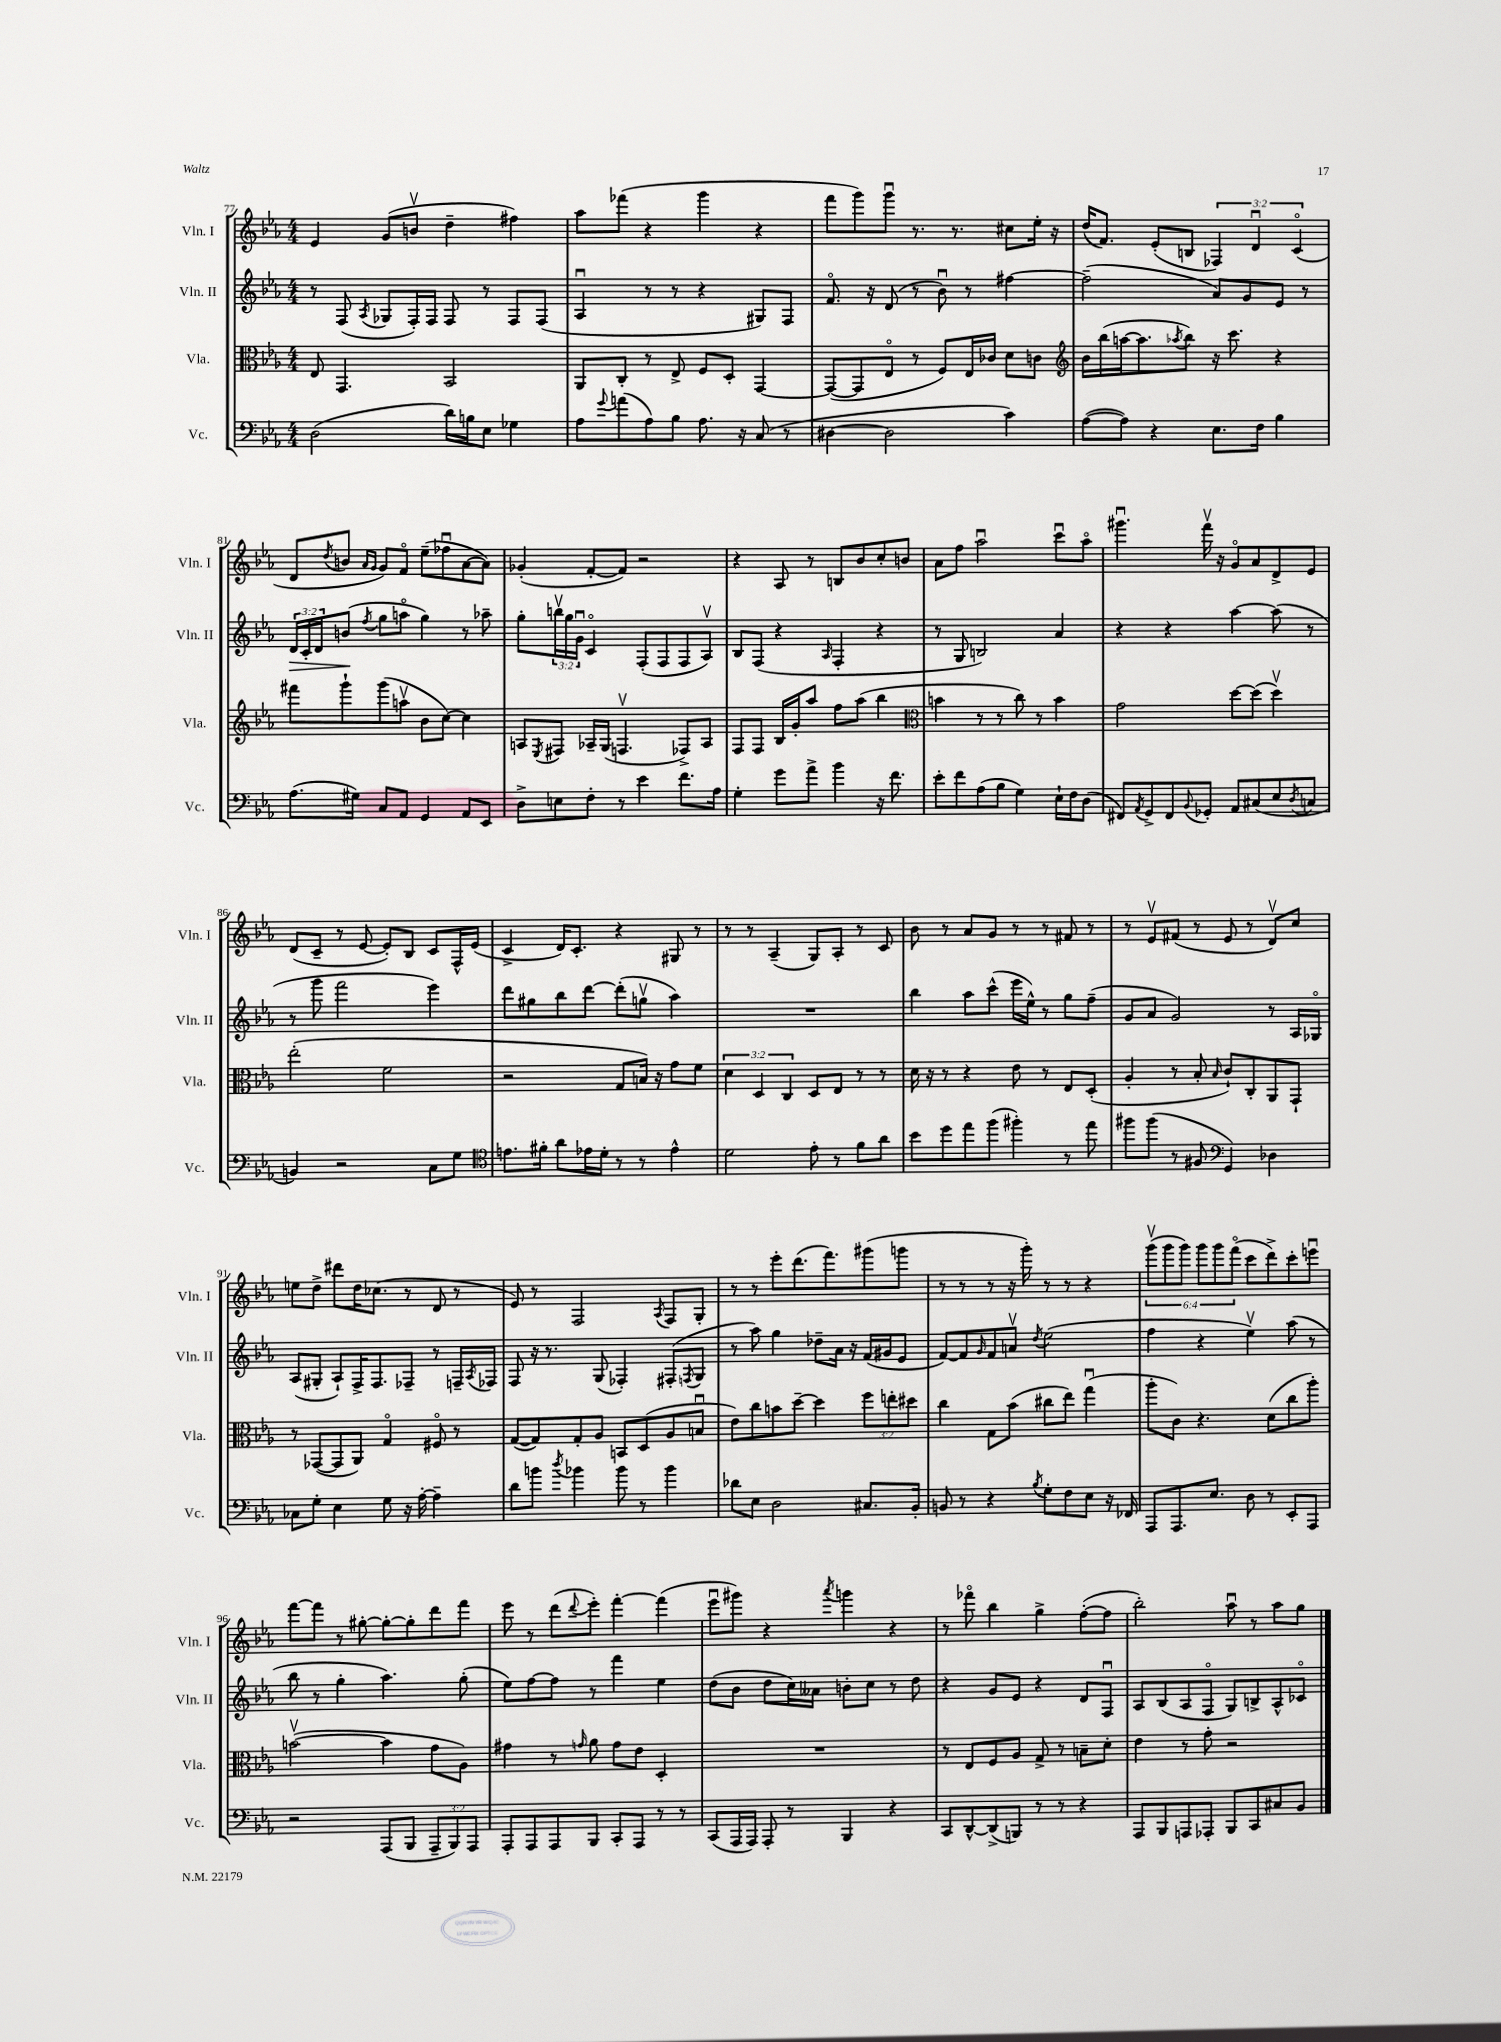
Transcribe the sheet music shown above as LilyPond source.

<<
\new StaffGroup <<
\new Staff = "s0" \with { instrumentName = "Vln. I" shortInstrumentName = "Vln. I" } {
    \clef treble \key ees \major \numericTimeSignature \time 4/4 \override Staff.TupletNumber.text = #tuplet-number::calc-fraction-text
    ees'4 g'8( b'8\upbow d''4-- fis''4) |
    aes''8 fes'''8( r4 g'''4 r4 |
    f'''8 g'''8) g'''8\downbow r8. r8. cis''8 ees''16-. r16 |
    d''16( f'8.) ees'8-.( b8 \tuplet 3/2 { fes4) d'4\downbow c'4\flageolet( } |
    d'8 \acciaccatura { d''8 } b'8 \grace { aes'16 g'16 } g'8) f'8\flageolet ees''8--( fes''8\downbow aes'8~ aes'8) |
    ges'4-.( f'8~-. f'8) r2 |
    r4 aes8 r8 b8 bes'8 c''8-. b'8 |
    aes'8 f''8 aes''2\downbow c'''8\downbow aes''8\flageolet |
    gis'''4.\downbow f'''16\upbow r16 g'8\flageolet aes'8 d'8-> ees'8 |
    d'8( c'8-- r8 ees'8~ ees'8-.) bes8 c'8 f16-^ ees'16( |
    c'4-> d'16) c'8.-. r4 gis8 r8 |
    r8 r8 aes4--( g8) aes8-. r8 c'8 |
    bes'8 r8 aes'8 g'8 r8 r8 fis'8 r8 |
    r8 ees'8\upbow fis'8( r8 ees'8 r8 d'8\upbow) c''8 |
    e''8 d''8-> dis'''8 d''16 ces''8.( r8 d'8 r8 |
    ees'8) r8 f2 \acciaccatura { aes8 } f8 g8-. |
    r8 r8 ees'''8-. d'''8.( f'''8.) gis'''8( g'''8 |
    r8 r8 r8 r16 g'''16-.) r8 r8 r4 |
    \tuplet 6/4 { g'''8\upbow( g'''8 g'''8) g'''8 g'''8 f'''8\flageolet( } c'''8 d'''8->) c'''8-. e'''8\downbow |
    f'''8~ f'''8 r8 gis''8~-. gis''8~-. gis''8-. d'''8 f'''8 |
    ees'''8 r8 d'''8( \appoggiatura { d'''8 } ees'''8-.) f'''4~-. f'''4( |
    ees'''8\downbow gis'''8) r4 \acciaccatura { aes'''8 } g'''4 r4 |
    r8 fes'''8\flageolet bes''4 g''4-> f''8~-.( f''8 |
    bes''2-.) aes''8\downbow r8 aes''8 g''8 \bar "|." |
}
\new Staff = "s1" \with { instrumentName = "Vln. II" shortInstrumentName = "Vln. II" } {
    \clef treble \key ees \major \numericTimeSignature \time 4/4 \override Staff.TupletNumber.text = #tuplet-number::calc-fraction-text
    r8 f8( \acciaccatura { aes8 } ges8 f16-.) f16 f8 r8 f8 f8( |
    aes4\downbow r8 r8 r4 gis8) f8 |
    f'8.\flageolet r16 d'8( r8 bes'8\downbow) r8 fis''4~ |
    fis''2--( aes'8) g'8 ees'8 r8 |
    \tuplet 3/2 { d'16\> c'16-. d'16 } b'8\!( \acciaccatura { f''8 } g''8 a''8\flageolet g''4) r8 aes''8-- |
    g''8-. \tuplet 3/2 { b''16\upbow g''16 g'16\downbow } c'4\flageolet f8-.( f8 f8 aes8\upbow) |
    bes8 f8( r4 \grace { aes16 } f4-. r4 |
    r8 g8 b2) aes'4 |
    r4 r4 aes''4~ aes''8( r8 |
    r8 g'''8 f'''2 ees'''4) |
    d'''8 gis''8 bes''8 d'''8~ d'''8-.( g''8\upbow aes''4) |
    R1 |
    bes''4 aes''8 c'''8-^( ees'''16 ees''16-^) r8 g''8 f''8--( |
    g'8 aes'8 g'2) r8 aes16 ges16\flageolet |
    aes8( gis8-. aes8-!) f16-> f8. fes8-- r8 f16-- \acciaccatura { aes8 } fes16 |
    f8 r16 r8. g8( fes4-.) fis8-.( \acciaccatura { f8 } g8 |
    r8 aes''8) g''4 des''8-- aes'16 r16 f'16( gis'16 ees'8 |
    f'8~) f'8 \grace { g'16 } f'8 a'8\upbow \acciaccatura { d''8 } ees''2( |
    f''4 r4 ees''4\upbow) aes''8( r8 |
    bes''8 r8 g''4-. aes''4.) g''8-.( |
    ees''8) f''8~ f''8 r8 f'''4 ees''4 |
    d''8( bes'8 d''8 c''16) aeses'16 b'8-. c''8 r8 d''8 |
    r4 g'8 ees'8 r4 d'8 f8\downbow |
    aes8 bes8( aes8 f8\flageolet g8) b8-> aes8-^ ces'8\flageolet \bar "|." |
}
\new Staff = "s2" \with { instrumentName = "Vla." shortInstrumentName = "Vla." } {
    \clef alto \key ees \major \numericTimeSignature \time 4/4 \override Staff.TupletNumber.text = #tuplet-number::calc-fraction-text
    ees8 g,4. bes,2 |
    aes,8 c8-. r8 ees8-> f8 d8-. g,4~ |
    g,8~( g,8 ees8\flageolet r8 f8) ees16 ces'16 d'8 c'8 |
    \clef treble bes'16 bes''16( a''16~ a''8. \acciaccatura { aes''8 } bes''8) r16 c'''8. r4 |
    fis'''8 g'''8-! g'''8( a''8\upbow bes'8 c''8~) c''4 |
    a8 \acciaccatura { ees8 } fis8 aes16-- g16( f4.\upbow fes8->) aes8 |
    f8 f8 bes16 g'16-. aes''8 f''8 aes''8( bes''4 |
    \clef alto b'4 r8 r8 c''8) r8 b'4 |
    g'2 d''8~ d''8( d''4\upbow) |
    ees''2-.( f'2 |
    r2 g8 b16) r16 g'8 f'8 |
    \tuplet 3/2 { d'4 d4 c4 } d8 ees8 r8 r8 |
    d'16 r16 r8 r4 ees'8 r8 ees8 d8-.( |
    aes4-. r8 bes8-. \grace { bes16 } c'8-!) c8-. aes,8 g,8-! |
    r8 ges,8~( ges,8 aes,8) g4\flageolet fis8\flageolet r8 |
    g8~( g8) g8-. aes8 b,8 d8( aes8 b8\downbow |
    ees'8) c''8 b'8 d''8~-- d''4 \tuplet 3/2 { f''8 e''8-. dis''8 } |
    c''4 g8 bes'8( cis''8 ees''8) g''4\downbow( |
    aes''8-. c'8) r4. d'8( c''8 aes''8-.) |
    b'2~\upbow( b'4 g'8 aes8) |
    gis'4 r8 \grace { g'16 } aes'8 g'8 ees'8 d4-. |
    R1 |
    r8 ees8 f8 aes8 g8-> r8 b8-- d'8-. |
    ees'4 r8 g'8-. r2 \bar "|." |
}
\new Staff = "s3" \with { instrumentName = "Vc." shortInstrumentName = "Vc." } {
    \clef bass \key ees \major \numericTimeSignature \time 4/4 \override Staff.TupletNumber.text = #tuplet-number::calc-fraction-text
    d2( d'16) b16 ees8 ges4 |
    aes8 \appoggiatura { g'8 } a'8( aes8) bes8 aes8. r16 c8( r8 |
    dis4~ dis2 c'4) |
    aes8~( aes8) r4 ees8. f16 bes4 |
    aes8.( gis16) c8 aes,8 g,4 aes,8 ees,8 |
    d8-> e8 f8-. r8 ees'4 f'8. aes16 |
    g4-. g'8 aes'8-> bes'4 r16 f'8. |
    ees'8-. f'8 aes8( bes8 g4) ees16-! f16 d8( |
    fis,8) \acciaccatura { aes,8 } g,8-> fis,8 \appoggiatura { bes,8 } ges,8-. aes,8 cis8( ees8 \acciaccatura { d8 } c8 |
    b,4) r2 c8 g8 |
    \clef tenor e'8. fis'16-. aes'8 ees'16 d'16-. r8 r8 ees'4-^ |
    d'2 ees'8-. r8 f'8 aes'8 |
    bes'8 d''8 ees''8 f''8( fis''4-.) r8 ees''8 |
    fis''8 fis''8( r8 fis8 \clef bass g,4) des4 |
    ces8 g8-. ees4 g8 r16 aes16~-. aes4-- |
    d'8 b'8 \acciaccatura { d''8 } bes'4 bes'8 r8 bes'4 |
    des'8 ees8 d2 cis8. bes,16-. |
    b,8 r8 r4 \acciaccatura { bes8 } g8-. f8 ees8 r16 fes,16 |
    aes,,8 aes,,8. ees8. d8 r8 ees,8-. aes,,8 |
    r2 aes,,8( bes,,8 \tuplet 3/2 { aes,,8-- bes,,8) aes,,8 } |
    aes,,8-. aes,,8 aes,,8 bes,,8 c,8-. aes,,8 r8 r8 |
    c,8( aes,,16 aes,,16) aes,,8-. r8 bes,,4 r4 |
    c,8 d,8~-^ d,8->( b,,8) r8 r8 r4 |
    aes,,8 bes,,8 a,,8 aes,,8-. bes,,8 c,8 cis8 bes,8 \bar "|." |
}
>>
>>
\layout { \context { \Score currentBarNumber = #77 } }
